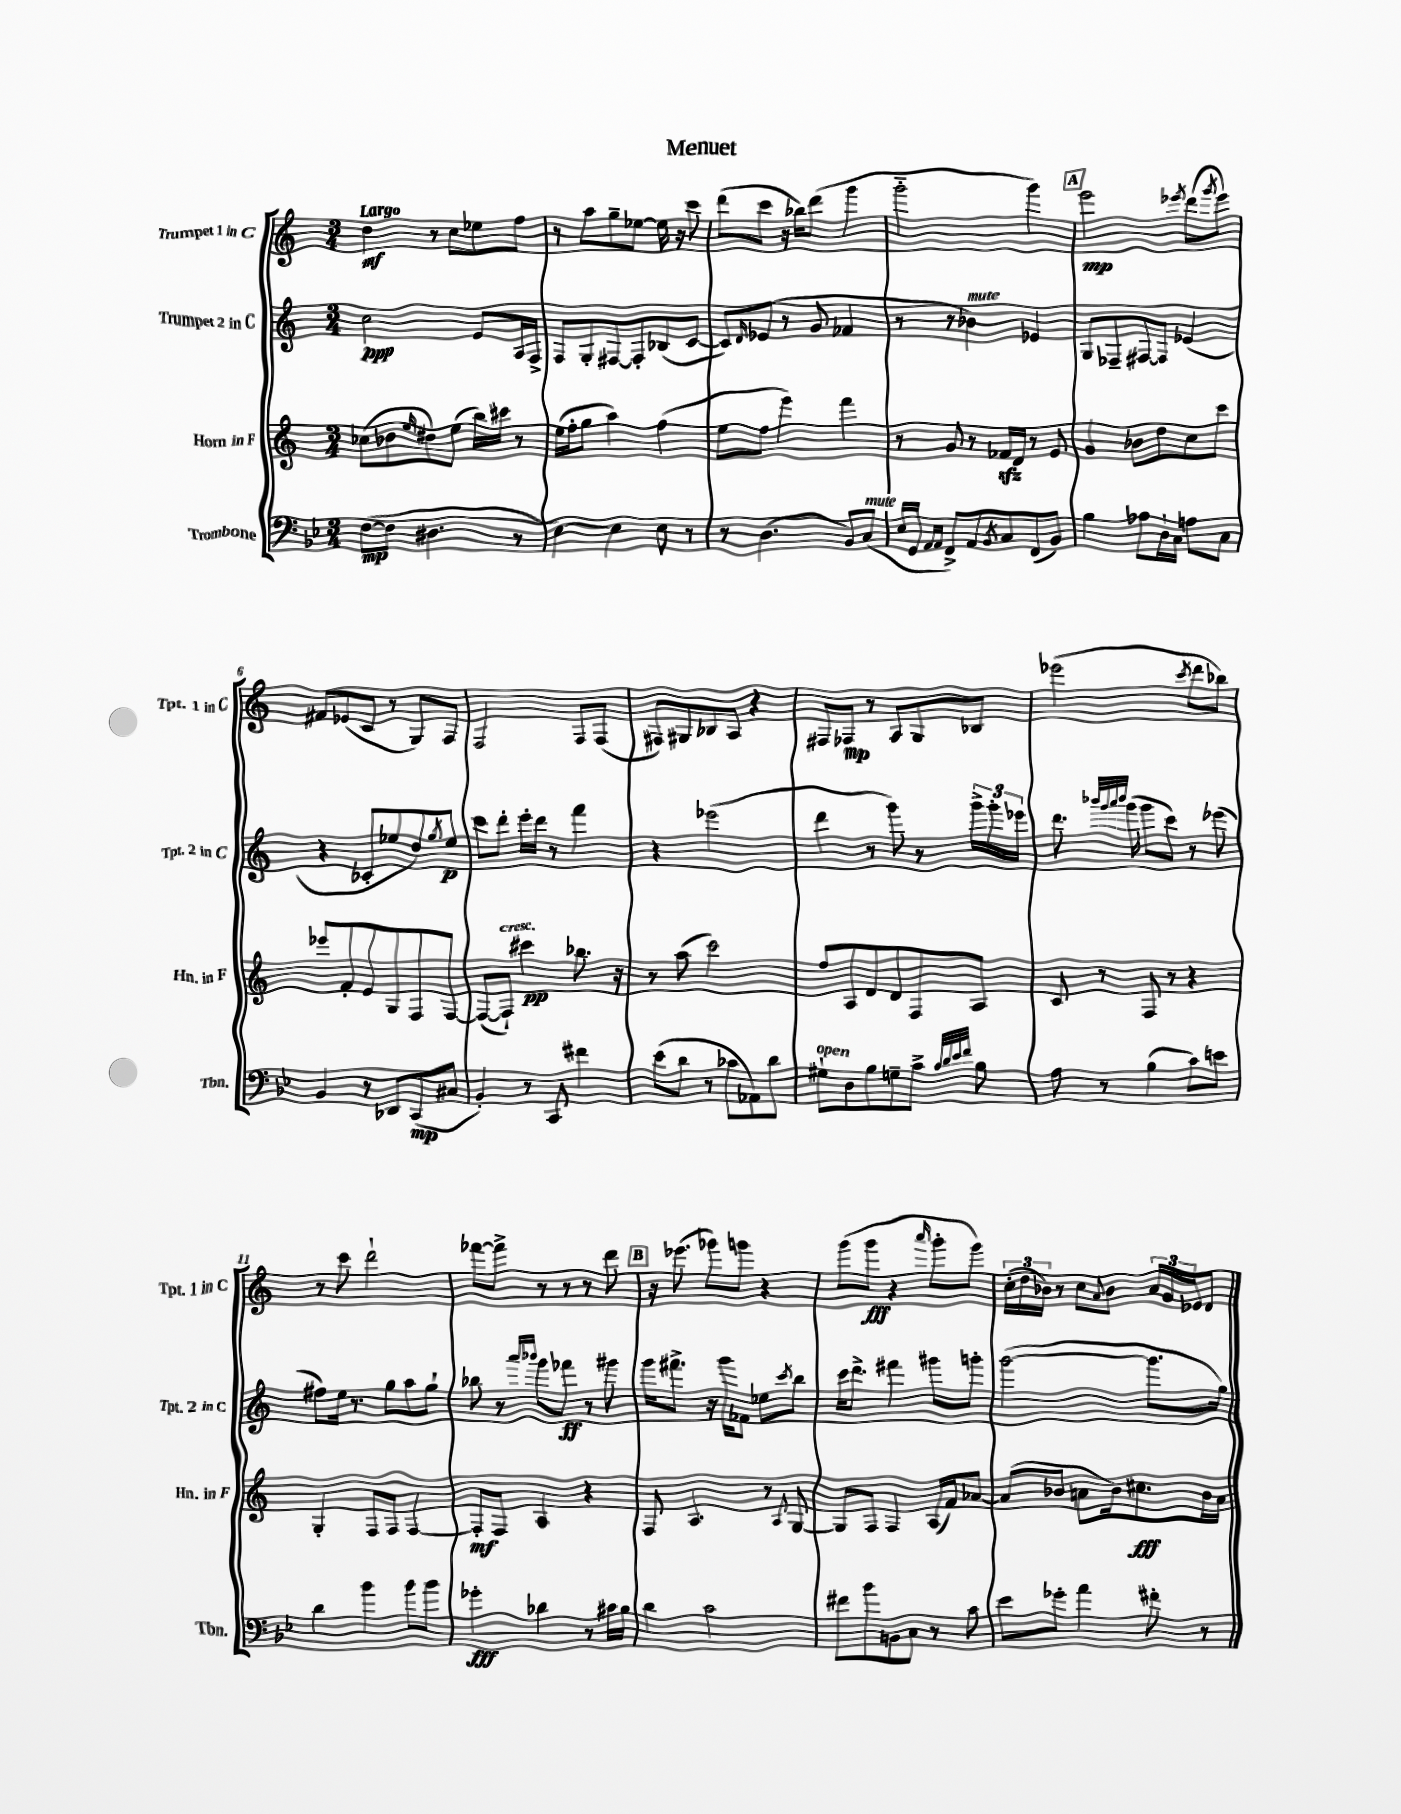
\header { title = "Menuet" }
<<
\new StaffGroup <<
\new Staff = "s0" \with { instrumentName = "Trumpet 1 in C" shortInstrumentName = "Tpt. 1 in C" } {
    \clef treble \key c \major \numericTimeSignature \time 3/4 \tempo "Largo"
    d''4\mf r8 c''8 ees''8 f''8 |
    r8 a''8 g''8-- ees''8~ ees''16 r16 c'''8 |
    d'''8( c'''8 r16 bes''16) d'''8( g'''4 |
    g'''2-_ g'''4) |
    \mark \markup { \box "A" } e'''2\mp \acciaccatura { ees'''8 } d'''8( \acciaccatura { g'''8 } ees'''8) |
    fis'8 ees'8( c'8 r8 g8) f8 |
    f2 f8 f8( |
    fis8) gis8 bes8 a8 r4 |
    fis8 fes8\mp r8 a8 g8 bes8 |
    ees'''2( \acciaccatura { c'''8 } d'''8 bes''8) |
    r8 c'''8 d'''2-! |
    fes'''8~ fes'''8-> r8 r8 r8 d'''8 |
    \mark \markup { \box "B" } r16 ees'''8.( ges'''8) g'''8 r4 |
    g'''8( g'''8\fff r4 \grace { a'''16 } g'''8-. g'''8) |
    \tuplet 3/2 { c''16-.( d''16 bes'16) } r8 c''8 \appoggiatura { a'8 } bes'8 \tuplet 3/2 { a'16 g'16 ees'16 } d'8 \bar "|." |
}
\new Staff = "s1" \with { instrumentName = "Trumpet 2 in C" shortInstrumentName = "Tpt. 2 in C" } {
    \clef treble \key c \major \numericTimeSignature \time 3/4
    c''2\ppp e'8 a16 f16-> |
    f8 g8-. fis8~ fis8-. bes8( c'8~ |
    c'8) \grace { d'16 } ees'8( r8 g'8 fes'4 |
    r8 r8 bes'4^\markup { \italic "mute" }) ees'4 |
    \mark \markup { \box "A" } g8 fes8-- fis8~ fis8 ees'4( |
    r4 ces'8-. ees''8 d''8) \acciaccatura { g''8 } ees''8\p |
    c'''8 d'''8-. e'''16-. d'''16 r8 f'''4 |
    r4 ees'''2( |
    d'''4 r8 g'''8) r8 \tuplet 3/2 { g'''16-> g'''16-. ees'''16 } |
    d'''8. \grace { bes'''32 g'''32 a'''32 bes'''32 } g'''16( g'''8 c'''8) r8 ees'''8( |
    fis''8) e''16 r8. g''8 a''8 g''8-! |
    bes''8 r8 \grace { a'''16 bes'''16 } g'''8 fes'''8\ff r8 gis'''8 |
    \mark \markup { \box "B" } g'''16 fis'''8.-> r16 g'''16 fes'8 ees''8 \acciaccatura { c'''8 } b''8 |
    c'''16 d'''8.-> fis'''4 gis'''8 g'''8-. |
    g'''2~( g'''8. g''16) \bar "|." |
}
\new Staff = "s2" \with { instrumentName = "Horn in F" shortInstrumentName = "Hn. in F" } {
    \clef treble \key c \major \numericTimeSignature \time 3/4
    ces''8( bes'8 \grace { e''16 } dis''8) e''8( b''16) cis'''16 r8 |
    e''16( f''16-. g''8 a''4) f''4( |
    e''8 f''8 e'''4) f'''4 |
    r8 g'8 r8 fes'16\sfz d'16 r8 e'8 |
    \mark \markup { \box "A" } g'4 bes'8 d''8 c''8 c'''8 |
    ees'''8 f'8-. e'8 g8 f8 f8~ |
    f8~( f8-!^\markup { \italic "cresc." }) cis'''4\pp bes''8. r16 |
    r8 a''8( c'''2) |
    f''8 a8 d'8 d'8 f8 a8 |
    c'8 r8 f8 r8 r4 |
    g4-. f8 f8 f4~ |
    f8-.\mf f8 a4 r4 |
    \mark \markup { \box "B" } f8 a4. r8 \appoggiatura { a8 } g8~ |
    g8 f8 f4 a16( f'16) aes'8~ |
    aes'8( bes'8 a'8 bes'16) cis''8.\fff bes'16 a'16 \bar "|." |
}
\new Staff = "s3" \with { instrumentName = "Trombone" shortInstrumentName = "Tbn." } {
    \clef bass \key bes \major \numericTimeSignature \time 3/4
    f8~\mp( f8 dis4. r8 |
    ees4~) ees4 ees8 r8 |
    r8 d4.( bes,8) c8^\markup { \italic "mute" }( |
    ees16 g,16 \grace { a,16 a,16 } f,8->) a,8 \acciaccatura { bes,8 } c8 f,8( bes,8) |
    \mark \markup { \box "A" } bes4 aes8 d16-! c16 a8 c8 |
    bes,4 r8 des,8 c,8\mp( cis8 |
    bes,4-.) r8 c,8 fis'4 |
    ees'8( d'8 r8 ces'8 aes,8) d'8 |
    gis8-!^\markup { \italic "open" } d8 bes8 g8-- c'8-> \grace { c'32 d'32 ees'32 f'32 } bes8 |
    a8 r8 bes4( c'8) e'8 |
    d'4 bes'4 bes'8 bes'8 |
    ges'4-.\fff des'4 r8 cis'16 bes16 |
    \mark \markup { \box "B" } d'4 c'2 |
    fis'8 bes'8 b,8 c8 r8 c'8 |
    ees'8 ges'8-. a'4 fis'8-. r8 \bar "|." |
}
>>
>>
